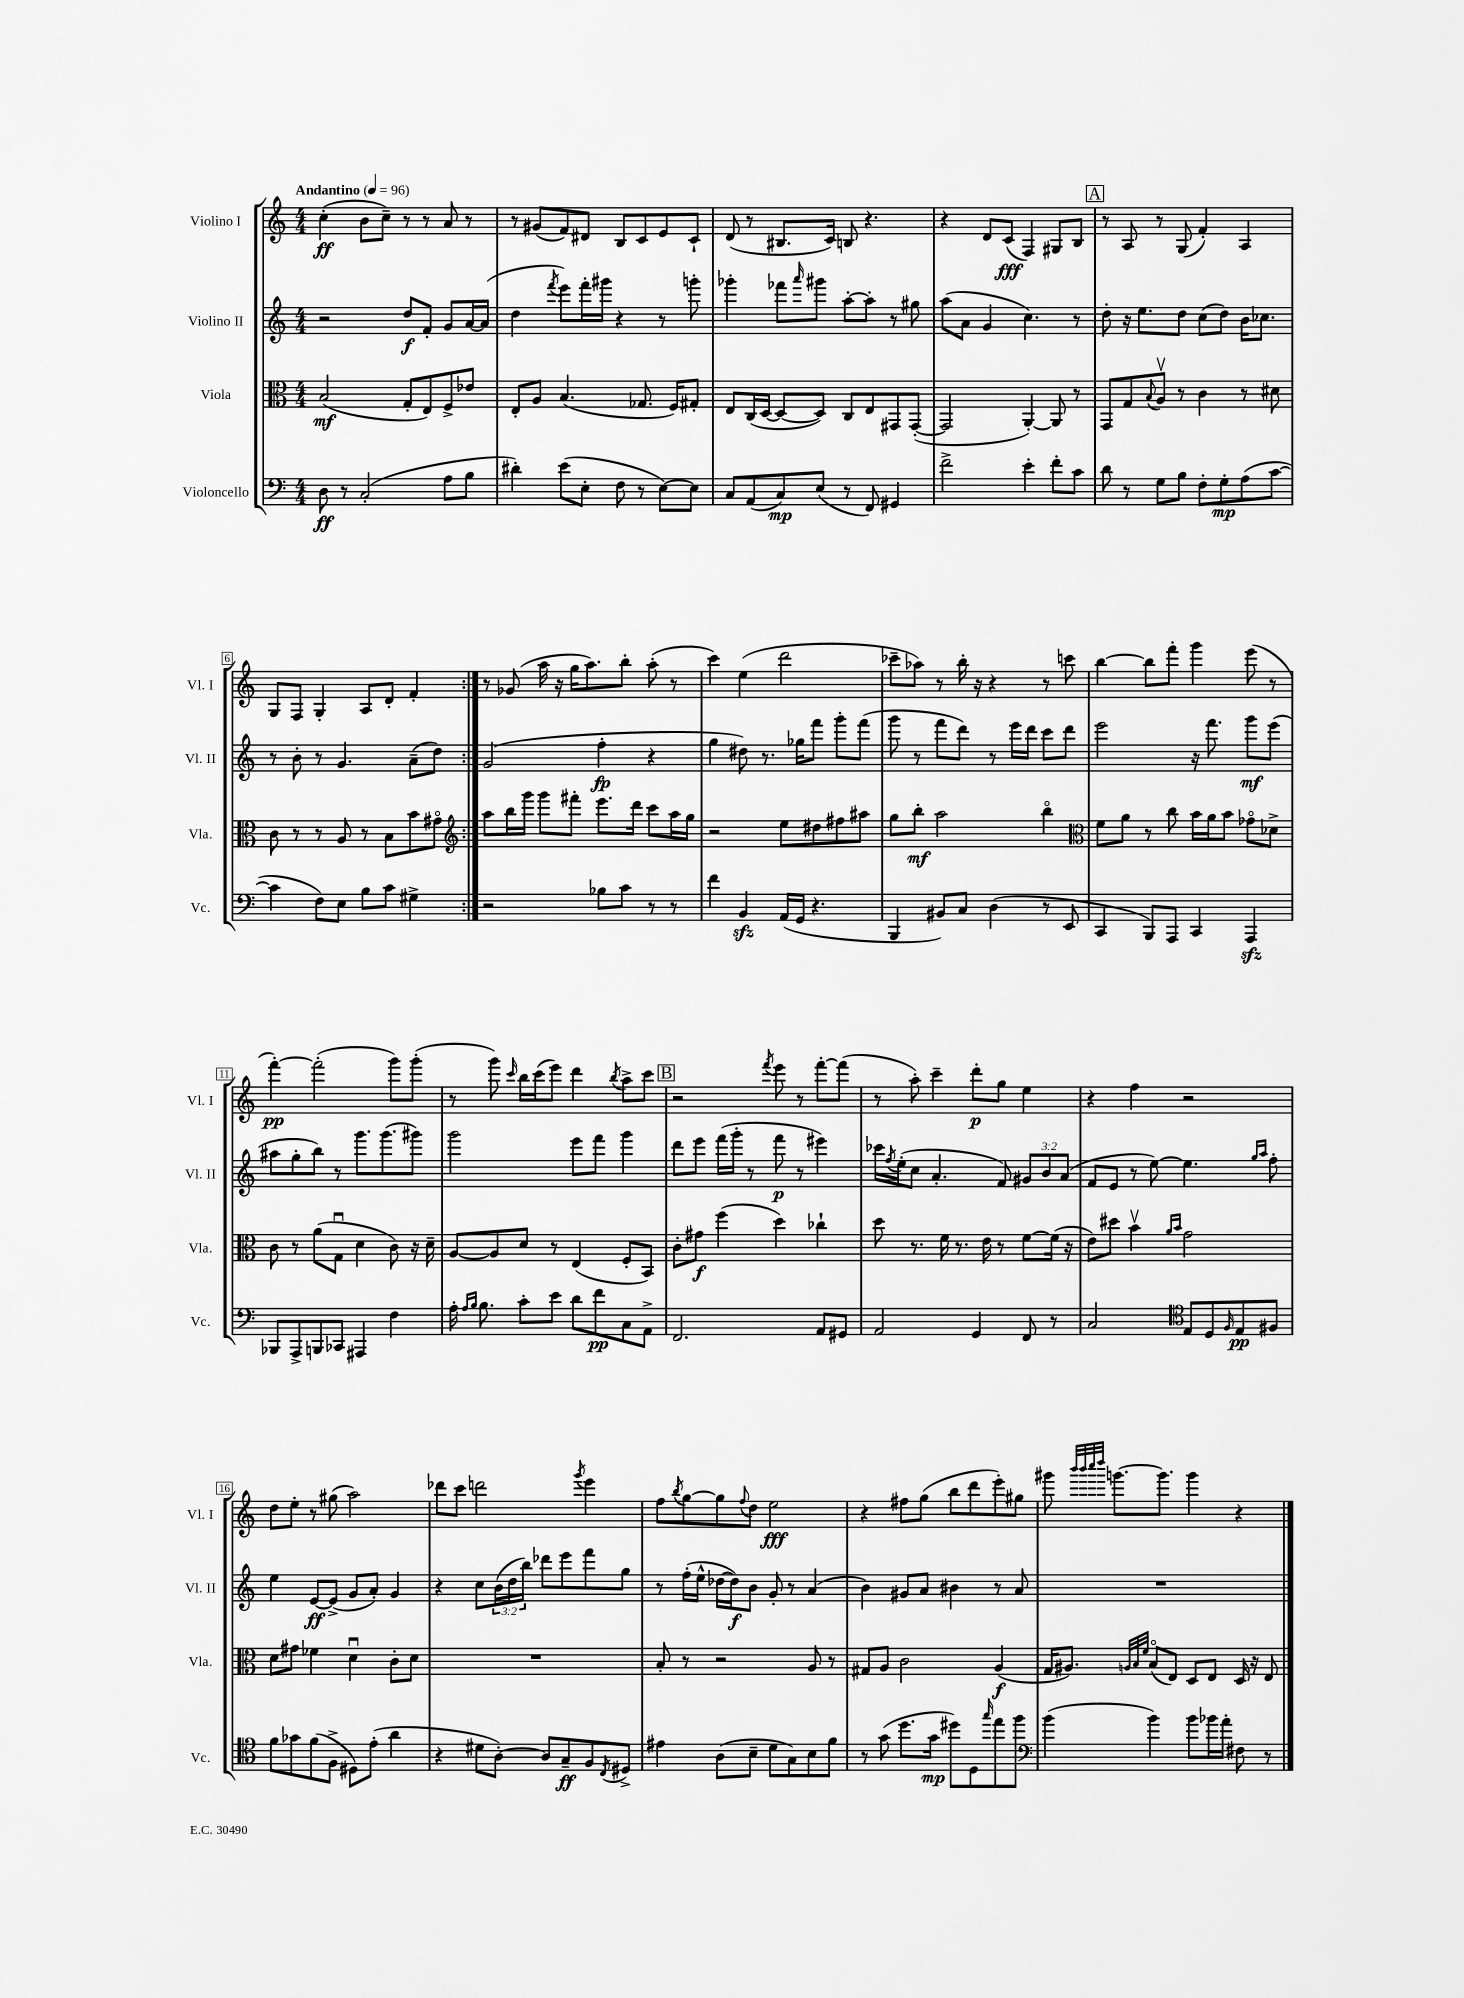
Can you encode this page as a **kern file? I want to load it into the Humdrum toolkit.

**kern	**dynam	**kern	**dynam	**kern	**dynam	**kern	**dynam
*part4	*part4	*part3	*part3	*part2	*part2	*part1	*part1
*staff4	*staff4	*staff3	*staff3	*staff2	*staff2	*staff1	*staff1
*I"Violoncello	*	*I"Viola	*	*I"Violino II	*	*I"Violino I	*
*I'Vc.	*	*I'Vla.	*	*I'Vl. II	*	*I'Vl. I	*
*clefF4	*	*clefC3	*	*clefG2	*	*clefG2	*
*k[]	*	*k[]	*	*k[]	*	*k[]	*
*M4/4	*	*M4/4	*	*M4/4	*	*M4/4	*
*MM96	*	*MM96	*	*MM96	*	*MM96	*
=1	=1	=1	=1	=1	=1	=1	=1
!	!	!	!	!	!	!LO:TX:a:B:t=Andantino	!
8D\	ff	(2B/	mf	2r	.	(4cc'\	ff
8r	.	.	.	.	.	.	.
(2C'/	.	.	.	.	.	8b\L	.
.	.	.	.	.	.	8cc~\J)	.
.	.	8G'/L	.	8dd/L	f	8r	.
.	.	8E/)	.	8f'/J	.	8r	.
8A\L	.	8F^/	.	8g/L	.	8a/	.
8B\J	.	8e-X/J	.	[16a/L	.	8r	.
.	.	.	.	(16a/JJ]	.	.	.
=2	=2	=2	=2	=2	=2	=2	=2
4d#X'\)	.	8E'/L	.	4dd\	.	8r	.
.	.	8A/J	.	.	.	(8g#X/L	.
.	.	.	.	8qfff/	.	.	.
(8e\L	.	(4.B/	.	8eee\L)	.	8f/)	.
8E'\J	.	.	.	16fff'\L	.	8d#X/J	.
.	.	.	.	16ggg#X\JJ	.	.	.
8F\	.	.	.	4r	.	8B/L	.
8r	.	8.G-X/	.	.	.	8c/	.
[8E\L)	.	.	.	8r	.	8e/	.
.	.	16F/KL)	.	.	.	.	.
8E\J]	.	8G#X'/J	.	8gggn'\	.	8c`/J	.
=3	=3	=3	=3	=3	=3	=3	=3
8C/L	.	8E/L	.	4ggg-X'\	.	(8d/	.
(8AA/	.	(16C/L	.	.	.	8r	.
.	.	[16D/JJ	.	.	.	.	.
8C/)	mp	8D/L_	.	8fff-X\L	.	8.B#X/L	.
.	.	.	.	16qqaaa/	.	.	.
(8E/J	.	8D/J])	.	8ggg#X\J	.	.	.
.	.	.	.	.	.	16c/Jk)	.
8r	.	8C/L	.	[8aa'\L	.	8Bn/	.
8FF/)	.	8E/	.	8aa'\J]	.	4.r	.
4GG#X/	.	8GG#X/	.	8r	.	.	.
.	.	([8GG#'/J	.	8gg#X\	.	.	.
=4	=4	=4	=4	=4	=4	=4	=4
2f^\	.	2GG#/]	.	(8aa\L	.	4r	.
.	.	.	.	8a\J	.	.	.
.	.	.	.	4g/	.	8d/L	.
.	.	.	.	.	.	(8c/J	fff
4e'\	.	[4AA'/)	.	4.cc\)	.	4F/)	.
8f'\L	.	8AA/]	.	.	.	8G#X/L	.
8c\J	.	8r	.	8r	.	8B/J	.
!!LO:REH:place=s1:t=A
=5	=5	=5	=5	=5	=5	=5	=5
8d\	.	8GG/L	.	8dd'\	.	8r	.
8r	.	8G/	.	16r	.	8A/	.
.	.	.	.	8.ee\L	.	.	.
.	.	8qqB/	.	.	.	.	.
8G\L	.	8Av/J	.	.	.	8r	.
8B\J	.	8r	.	8dd\J	.	(8G/	.
8F'\L	.	4c\	.	(8cc\L	.	4f'/)	.
8G'\	mp	.	.	8dd\J)	.	.	.
(8A\	.	8r	.	16b\KL	.	4A/	.
.	.	.	.	8.cc-X\J	.	.	.
[8c\J	.	8d#X\	.	.	.	.	.
!!LO:LB:g=z
=6	=6	=6	=6	=6	=6	=6	=6
4c\]	.	8c\	.	8r	.	8G/L	.
.	.	8r	.	8b'\	.	8F/J	.
8F\L)	.	8r	.	8r	.	4G'/	.
8E\J	.	8A/	.	4.g/	.	.	.
8B\L	.	8r	.	.	.	8A/L	.
8c\J	.	8B\L	.	.	.	8d'/J	.
4G#X^\	.	8b\	.	(8a~\L	.	4f'/	.
.	.	8g#X\J	.	8dd\J)	.	.	.
=7:|!	=7:|!	=7:|!	=7:|!	=7:|!	=7:|!	=7:|!	=7:|!
*	*	*clefG2	*	*	*	*	*
2r	.	8aa\L	.	(2g/	.	8r	.
.	.	16bb\L	.	.	.	(8g-X/	.
.	.	16ggg\JJ	.	.	.	.	.
.	.	8ggg\L	.	.	.	16aa\	.
.	.	.	.	.	.	16r	.
.	.	8fff#X'\J	.	.	.	16gg\KL	.
.	.	.	.	.	.	8.aa\)	.
8B-X\L	.	8.eee\L	.	4ff'\	fp	.	.
8c\J	.	.	.	.	.	8bb'\J	.
.	.	16ddd\Jk	.	.	.	.	.
8r	.	8ccc\L	.	4r	.	(8aa'\	.
8r	.	16aa\L	.	.	.	8r	.
.	.	16gg\JJ	.	.	.	.	.
=8	=8	=8	=8	=8	=8	=8	=8
4f\	.	2r	.	4gg\	.	4ccc\)	.
4BBzz/	.	.	.	8dd#X\)	.	(4ee\	.
.	.	.	.	8.r	.	.	.
(16AA/LL	.	8ee\L	.	.	.	2ddd\	.
16GG/JJ	.	.	.	16gg-X\KL	.	.	.
4.r	.	8dd#X\	.	8fff\J	.	.	.
.	.	8ff#X\	.	8ggg'\L	.	.	.
.	.	8aa#X\J	.	(8fff\J	.	.	.
=9	=9	=9	=9	=9	=9	=9	=9
4BBB/	.	8gg\L	.	8ggg\	.	8ccc-X~\L	.
.	.	8bb'\J	mf	8r	.	8aa-X\J)	.
8BB#X/L)	.	2aa\	.	8fff\L	.	8r	.
8C/J	.	.	.	8ddd\J)	.	16bb'\	.
.	.	.	.	.	.	16r	.
(4D\	.	.	.	8r	.	4r	.
.	.	.	.	16eee\LL	.	.	.
.	.	.	.	16ddd\JJ	.	.	.
8r	.	4bb\	.	8ccc\L	.	8r	.
8EE/	.	.	.	8ddd\J	.	8cccn\	.
=10	=10	=10	=10	=10	=10	=10	=10
*	*	*clefC3	*	*	*	*	*
4CC/	.	8f\L	.	2eee\	.	[4bb\	.
.	.	8a\J	.	.	.	.	.
8BBB/L)	.	8r	.	.	.	8bb\L]	.
8AAA/J	.	8cc\	.	.	.	8fff'\J	.
4CC/	.	16b\LL	.	16r	.	4ggg\	.
.	.	16a\J	.	8.fff\	.	.	.
.	.	8b\J	.	.	.	.	.
4AAAzz/	.	8g-X\L	.	8ggg\L	mf	(8eee\	.
.	.	8d-X^\J	.	(8eee\J	.	8r	.
!!LO:LB:g=z
=11	=11	=11	=11	=11	=11	=11	=11
8BBB-X/L	.	8c\	.	8aa#X\L	.	[4fff'\)	pp
8AAA^/	.	8r	.	8gg'\	.	.	.
8BBBn/	.	(8a\L	.	8bb\J)	.	(2fff'\]	.
8CC-X/J	.	8Gu\J	.	8r	.	.	.
4AAA#X/	.	4d\	.	8.ggg\L	.	.	.
.	.	.	.	(8.ggg\	.	.	.
4F\	.	8c\)	.	.	.	8ggg\L)	.
.	.	16r	.	8ggg#X\J)	.	(8ggg'\J	.
.	.	16d~\	.	.	.	.	.
=12	=12	=12	=12	=12	=12	=12	=12
16A'\	.	[8A/L	.	2ggg\	.	8r	.
16qqA/LL	.	.	.	.	.	.	.
16qqB/JJ	.	.	.	.	.	.	.
8.B\	.	.	.	.	.	.	.
.	.	8A/]	.	.	.	8ggg\)	.
.	.	.	.	.	.	16qqccc/	.
8c'\L	.	8d/J	.	.	.	16bb\LL	.
.	.	.	.	.	.	(16ccc\J	.
8e\J	.	8r	.	.	.	8eee\J)	.
8d\L	.	(4E/	.	8eee\L	.	4ddd\	.
8f\	pp	.	.	8fff\J	.	.	.
.	.	.	.	.	.	8qbb/	.
8C\	.	8F'/L	.	4ggg\	.	8aa^\L	.
8AA^\J	.	8BB/J)	.	.	.	8ccc\J	.
!!LO:REH:place=s1:t=B
=13	=13	=13	=13	=13	=13	=13	=13
2.FF/	.	8c'\L	.	8ddd\L	.	2r	.
.	.	8g#X\J	f	8eee\J	.	.	.
.	.	(4ff\	.	(16fff\LL	.	.	.
.	.	.	.	16ggg'\JJ	.	.	.
.	.	.	.	8r	.	.	.
.	.	.	.	.	.	8qfff/	.
.	.	4dd\)	.	8fff\	p	8eee\	.
.	.	.	.	8r	.	8r	.
8AA/L	.	4cc-X`\	.	4eee#X\)	.	[8fff'\L	.
8GG#X/J	.	.	.	.	.	(8fff\J]	.
=14	=14	=14	=14	=14	=14	=14	=14
2AA/	.	8dd\	.	16ccc-X\LL	.	8r	.
.	.	.	.	8qff/	.	.	.
.	.	.	.	(16ee'\J	.	.	.
.	.	8.r	.	8cc\J	.	8aa'\)	.
.	.	.	.	4.a'/	.	4ccc~\	.
.	.	16f\	.	.	.	.	.
.	.	8.r	.	.	.	.	.
4GG/	.	.	.	.	.	8ddd'\L	p
.	.	16e\	.	.	.	.	.
.	.	8r	.	8f/)	.	8gg\J	.
8FF/	.	[8f\L	.	12g#X/L	.	4ee\	.
.	.	.	.	12b/	.	.	.
8r	.	(16f\Jk]	.	.	.	.	.
.	.	.	.	(12a/J	.	.	.
.	.	16r	.	.	.	.	.
=15	=15	=15	=15	=15	=15	=15	=15
2C/	.	8e\L)	.	8f/L	.	4r	.
.	.	8dd#X\J	.	8e/J	.	.	.
.	.	4bv\	.	8r	.	4ff\	.
.	.	.	.	[8ee\)	.	.	.
*clefC4	*	*	*	*	*	*	*
.	.	16qqa/LL	.	.	.	.	.
.	.	16qqb/JJ	.	.	.	.	.
8E/L	.	2g\	.	4.ee\]	.	2r	.
8D/	.	.	.	.	.	.	.
16qqF/	.	.	.	.	.	.	.
8E/	pp	.	.	.	.	.	.
.	.	.	.	16qqgg/LL	.	.	.
.	.	.	.	16qqaa/JJ	.	.	.
8F#X/J	.	.	.	8ff'\	.	.	.
!!LO:LB:g=z
=16	=16	=16	=16	=16	=16	=16	=16
8f\L	.	8d\L	.	4ee\	.	8dd\L	.
8g-X\	.	8g#X\J	.	.	.	8ee'\J	.
(8f\	.	4f-X\	.	[8e/L	ff	8r	.
8F^\J	.	.	.	(8e^/J]	.	(8gg#X\	.
8D#X\L)	.	4du\	.	8g/L	.	2aa\)	.
(8e'\J	.	.	.	8a'/J)	.	.	.
4a\	.	8c'\L	.	4g/	.	.	.
.	.	8d\J	.	.	.	.	.
=17	=17	=17	=17	=17	=17	=17	=17
4r	.	1r	.	4r	.	8ddd-X\L	.
.	.	.	.	.	.	8ccc\J	.
8d#X\L	.	.	.	8cc\L	.	2dddn\	.
[8A'\J)	.	.	.	(24b\L	.	.	.
.	.	.	.	24dd\	.	.	.
.	.	.	.	24bb\JJ)	.	.	.
8A/L]	.	.	.	8ddd-X\L	.	.	.
8G~/	ff	.	.	8eee\	.	.	.
.	.	.	.	.	.	8qggg/	.
8F/	.	.	.	8fff\	.	4eee\	.
8qC/	.	.	.	.	.	.	.
8D#X^/J	.	.	.	8gg\J	.	.	.
=18	=18	=18	=18	=18	=18	=18	=18
4e#X\	.	8B'/	.	8r	.	8ff\L	.
.	.	.	.	.	.	8qbb/	.
.	.	8r	.	(16ff'\LL	.	[8gg\	.
.	.	.	.	16ee^^\JJ	.	.	.
(8A\L	.	2r	.	[16dd-X\LL	.	8gg\]	.
.	.	.	.	16dd-\J])	f	.	.
.	.	.	.	.	.	8qqff/	.
8B~\J	.	.	.	8b\J	.	8dd\J	.
8d\L	.	.	.	8g'/	.	2ee\	fff
8G\)	.	.	.	8r	.	.	.
8B\	.	8A/	.	(4a/	.	.	.
8f\J	.	8r	.	.	.	.	.
=19	=19	=19	=19	=19	=19	=19	=19
8r	.	8G#X/L	.	4b\)	.	4r	.
(8g\	.	8A/J	.	.	.	.	.
8.dd\L	.	2c\	.	8g#X/L	.	8ff#X\L	.
.	.	.	.	8a/J	.	(8gg\J	.
16g\Jk	mp	.	.	.	.	.	.
8dd#X\L)	.	.	.	4b#X\	.	8bb\L	.
8D\	.	.	.	.	.	8ddd\	.
16qqgg/	.	.	.	.	.	.	.
8ee\	.	(4A/	f	8r	.	8eee'\)	.
8ff\J	.	.	.	8a/	.	8gg#X\J	.
=20	=20	=20	=20	=20	=20	=20	=20
*clefF4	*	*	*	*	*	*	*
(4b\	.	16G/KL	.	1r	.	8ggg#X\	.
.	.	8.A#X/J)	.	.	.	.	.
.	.	.	.	.	.	32qqbbb/LLL	.
.	.	.	.	.	.	32qqbbb/	.
.	.	.	.	.	.	32qqcccc/	.
.	.	.	.	.	.	32qqdddd/JJJ	.
.	.	.	.	.	.	[8.gggn\L	.
.	.	32qqAn/LLL	.	.	.	.	.
.	.	32qqB/	.	.	.	.	.
.	.	32qqf/JJJ	.	.	.	.	.
4b\)	.	(8B/L	.	.	.	.	.
.	.	.	.	.	.	8.ggg\J]	.
.	.	8E/J)	.	.	.	.	.
8b\L	.	8D/L	.	.	.	4ggg\	.
16b-X\L	.	8E/J	.	.	.	.	.
16a'\JJ	.	.	.	.	.	.	.
8F#X\	.	16D/	.	.	.	4r	.
.	.	16r	.	.	.	.	.
8r	.	8E/	.	.	.	.	.
==	==	==	==	==	==	==	==
*-	*-	*-	*-	*-	*-	*-	*-
